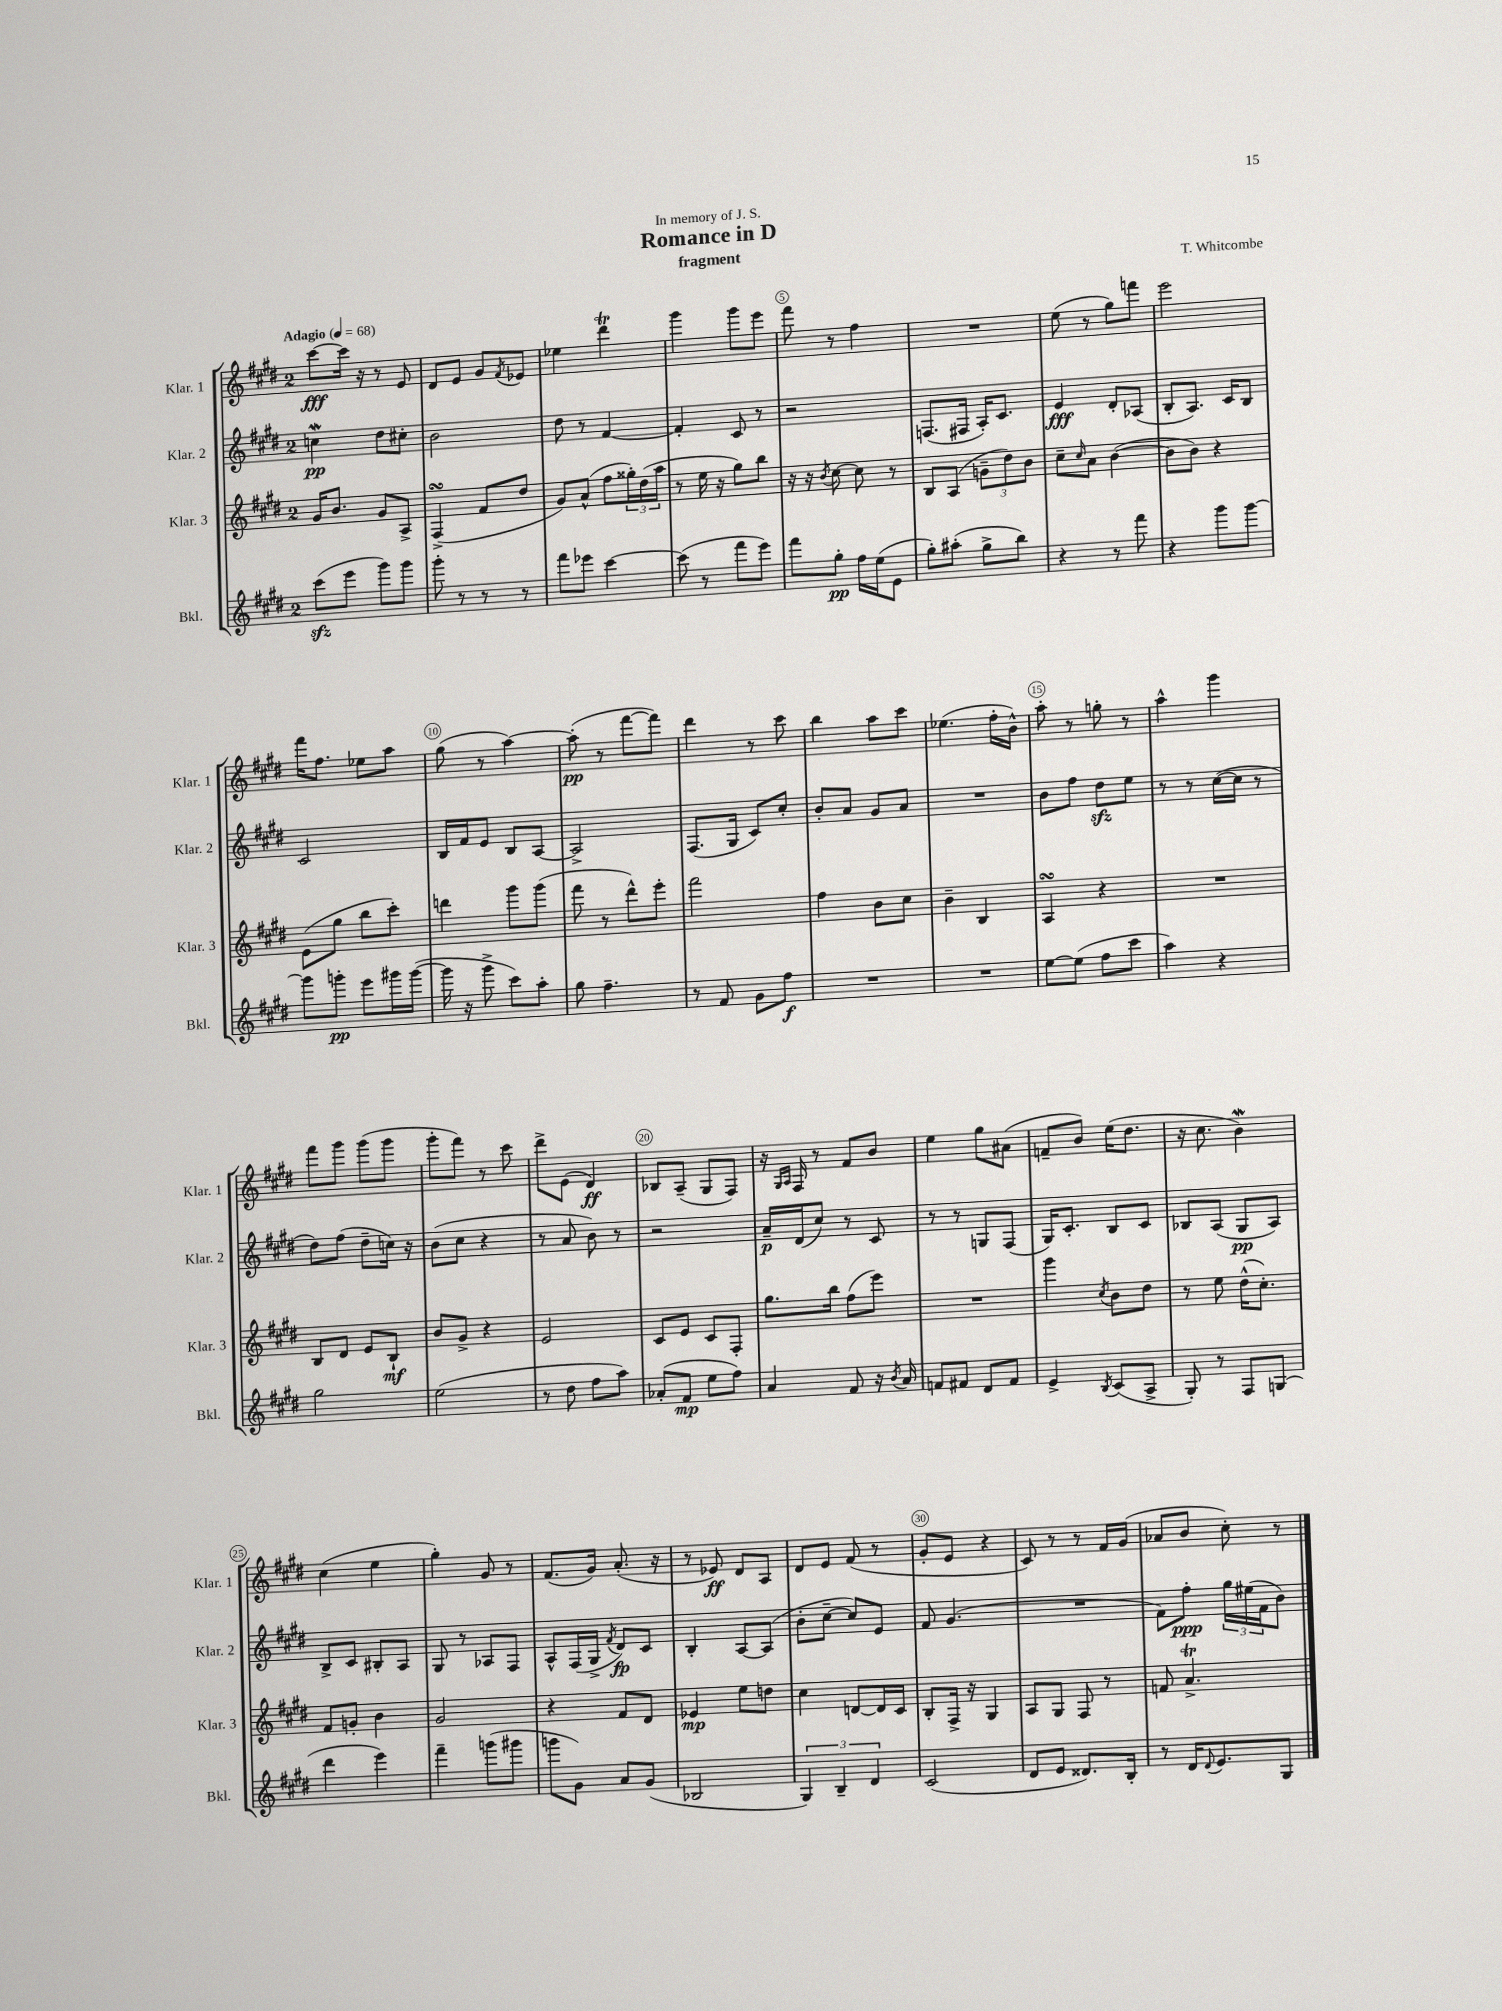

**kern	**kern	**kern	**kern
*staff4	*staff3	*staff2	*staff1
*clefG2	*clefG2	*clefG2	*clefG2
*k[f#c#g#d#]	*k[f#c#g#d#]	*k[f#c#g#d#]	*k[f#c#g#d#]
*M2/4	*M2/4	*M2/4	*M2/4
*MM68	*MM68	*MM68	*MM68
(8ccc#	16g#	4cc	[8ccc#
.	8.b	.	.
8eee	.	.	16ccc#]
.	.	.	16r
8ggg#)	8g#	8dd#	8r
8ggg#	8A^	8cc#'	8e
=	=	=	=
8ggg#'	(4F#^	2b	8d#
8r	.	.	8e
8r	8f#	.	8g#
.	.	.	8qf#
8r	8dd#	.	8e-
=	=	=	=
8fff#	8g#)	8dd#	4ee-
8eee-	(8a^^	8r	.
[4ccc#	8ff#	[4f#	4ddd#
.	24gg##')	.	.
.	(24dd#	.	.
.	24aa	.	.
=	=	=	=
(8ccc#]	8r	4f#']	4ggg#
8r	16ee	.	.
.	16r	.	.
8fff#	8gg#)	8c#	8ggg#
8eee)	8bb	8r	8eee
=	=	=	=
8fff#	16r	2r	8fff#
.	16r	.	.
.	8qb	.	.
8gg#'	[8cc#	.	8r
16ff#	8cc#]	.	4ff#
(16ee	.	.	.
8e	8r	.	.
=	=	=	=
8gg#')	8B	(8.F	2r
(8aa#'	(8A	.	.
.	.	16F#	.
8gg#^	12g~	16A')	.
.	.	8.c#	.
.	12dd#)	.	.
8bb)	.	.	.
.	12b	.	.
=	=	=	=
4r	8cc#~	4e	(8ee
.	16qqcc#	.	.
.	8a	.	8r
8r	([4b	8d#'	8gg#)
8fff#	.	(8A-	8fff
=	=	=	=
4r	8b]	8B'	2eee
.	8b)	8.A)	.
8ggg#	4r	.	.
.	.	16c#	.
[8ggg#	.	8B	.
=	=	=	=
8ggg#]	(8e	2c#	16fff#
.	.	.	8.ff#
8ggg'	8gg#	.	.
8eee	8bb	.	8ee-
16ggg#	8ccc#')	.	8aa
([16ggg#	.	.	.
=	=	=	=
16ggg#]	4ddd	16B	(8gg#
16r	.	16f#	.
8ggg#^	.	8e	8r
8ccc#)	8ggg#	8B	[4aa)
8aa'	(8ggg#	[8A	.
=	=	=	=
8gg#	8fff#	2A^]	(8aa']
4.ff#~	8r	.	8r
.	8ddd#^^)	.	[8fff#
.	8eee'	.	8fff#])
=	=	=	=
8r	2fff#	(8.F#	4ddd#
8f#	.	.	.
.	.	16G#	.
8g#	.	8c#)	8r
8ff#	.	8cc#'	8ccc#
=	=	=	=
2r	4ff#	8b'	4bb
.	.	8a	.
.	8b	8g#	8aa
.	8cc#	8a	8ccc#
=	=	=	=
2r	4b~	2r	(4.ee-
.	4B	.	.
.	.	.	16ff#'
.	.	.	16b^^)
=	=	=	=
[8ee	4A	8b	8aa'
(8ee]	.	8ff#	8r
8ff#	4r	8dd#	8gg'
8ccc#	.	8ee	8r
=	=	=	=
4aa)	2r	8r	4aa^^
.	.	8r	.
4r	.	([16cc#	4ggg#
.	.	16cc#]	.
.	.	8r	.
=	=	=	=
2gg#	8B	8dd#)	8fff#
.	8d#	(8ff#	8ggg#
.	8e	8dd#~	(8ggg#
.	8B`	16cc)	8ggg#
.	.	16r	.
=	=	=	=
(2ee	8b	(8b	8ggg#'
.	8g#^	8cc#	8fff#)
.	4r	4r	8r
.	.	.	8ccc#
=	=	=	=
8r	2e	8r	8ddd#^
8dd#	.	8a	(8e
8ff#	.	8b)	4d#)
8aa)	.	8r	.
=	=	=	=
(8a-'	8c#	2r	8B-
8f#	8e	.	(8A~
8ee	8c#	.	8G#
8ff#)	8F#'	.	8F#)
=	=	=	=
4a	8.gg#	16a~	16r
.	.	.	16qqG#
.	.	.	16qqA
.	.	(16d#	16F#
.	.	8cc#)	8r
.	16bb	.	.
8f#	(8ff#	8r	8f#
16r	8eee)	8c#	8b
8qb	.	.	.
16a	.	.	.
=	=	=	=
8f	2r	8r	4ee
8f#	.	8r	.
8d#	.	8G	8gg#
8f#	.	(8F#	(8a#
=	=	=	=
4e^	4ggg#	16G#)	8f~
.	.	8.c#'	.
.	.	.	8b)
8qB	8qcc#	.	.
(8c#	8b	8B	(16ee
.	.	.	8.dd#
8A^	8dd#	8c#	.
=	=	=	=
8G#')	8r	8B-	16r
.	.	.	8.cc#
8r	8ee	(8A	.
8F#	(16dd#^^	8G#	4b)
.	8.cc#')	.	.
(8G	.	8A)	.
=	=	=	=
4ddd#	8f#	8B^	(4cc#
.	8g'	8c#	.
4eee)	4b	8B#'	4ee
.	.	8A	.
=	=	=	=
4fff#~	2g#	8G#	4gg#')
.	.	8r	.
(8ggg	.	8A-	8g#
8ggg#	.	8F#	8r
=	=	=	=
8ggg	4r	8A^^	(8.f#
8g#)	.	(16F#	.
.	.	16G#^	16g#)
.	.	8qf#	.
8a	8f#	8d#)	(8.a'
(8g#	8d#	8c#	.
.	.	.	16r
=	=	=	=
2B-	4e-	4B'	8r
.	.	.	8e-)
.	8ee	[8A	8d#
.	8dd	(8A]	8A
=	=	=	=
6G#)	4cc#	8b'	8d#
.	.	[8cc#~	8e
6B~	.	.	.
.	[8d	8cc#])	(8f#
6d#	.	.	.
.	16d]	8e	8r
.	16c#	.	.
=	=	=	=
(2c#	8B'	8f#	8g#'
.	16F#^	(4.g#	8e
.	16r	.	.
.	4G#	.	4r
=	=	=	=
8d#	8A	2r	8c#)
8e	8G#	.	8r
8.d##)	8F#	.	8r
.	8r	.	16f#
16B'	.	.	(16g#
=	=	=	=
8r	8f	8f#)	8a-
16d#	4.a^	8ff#'	8b
8qqd#	.	.	.
8.e	.	.	.
.	.	24gg#	8cc#')
.	.	(24ee#	.
.	.	24f#	.
8G#	.	8b)	8r
==	==	==	==
*-	*-	*-	*-
